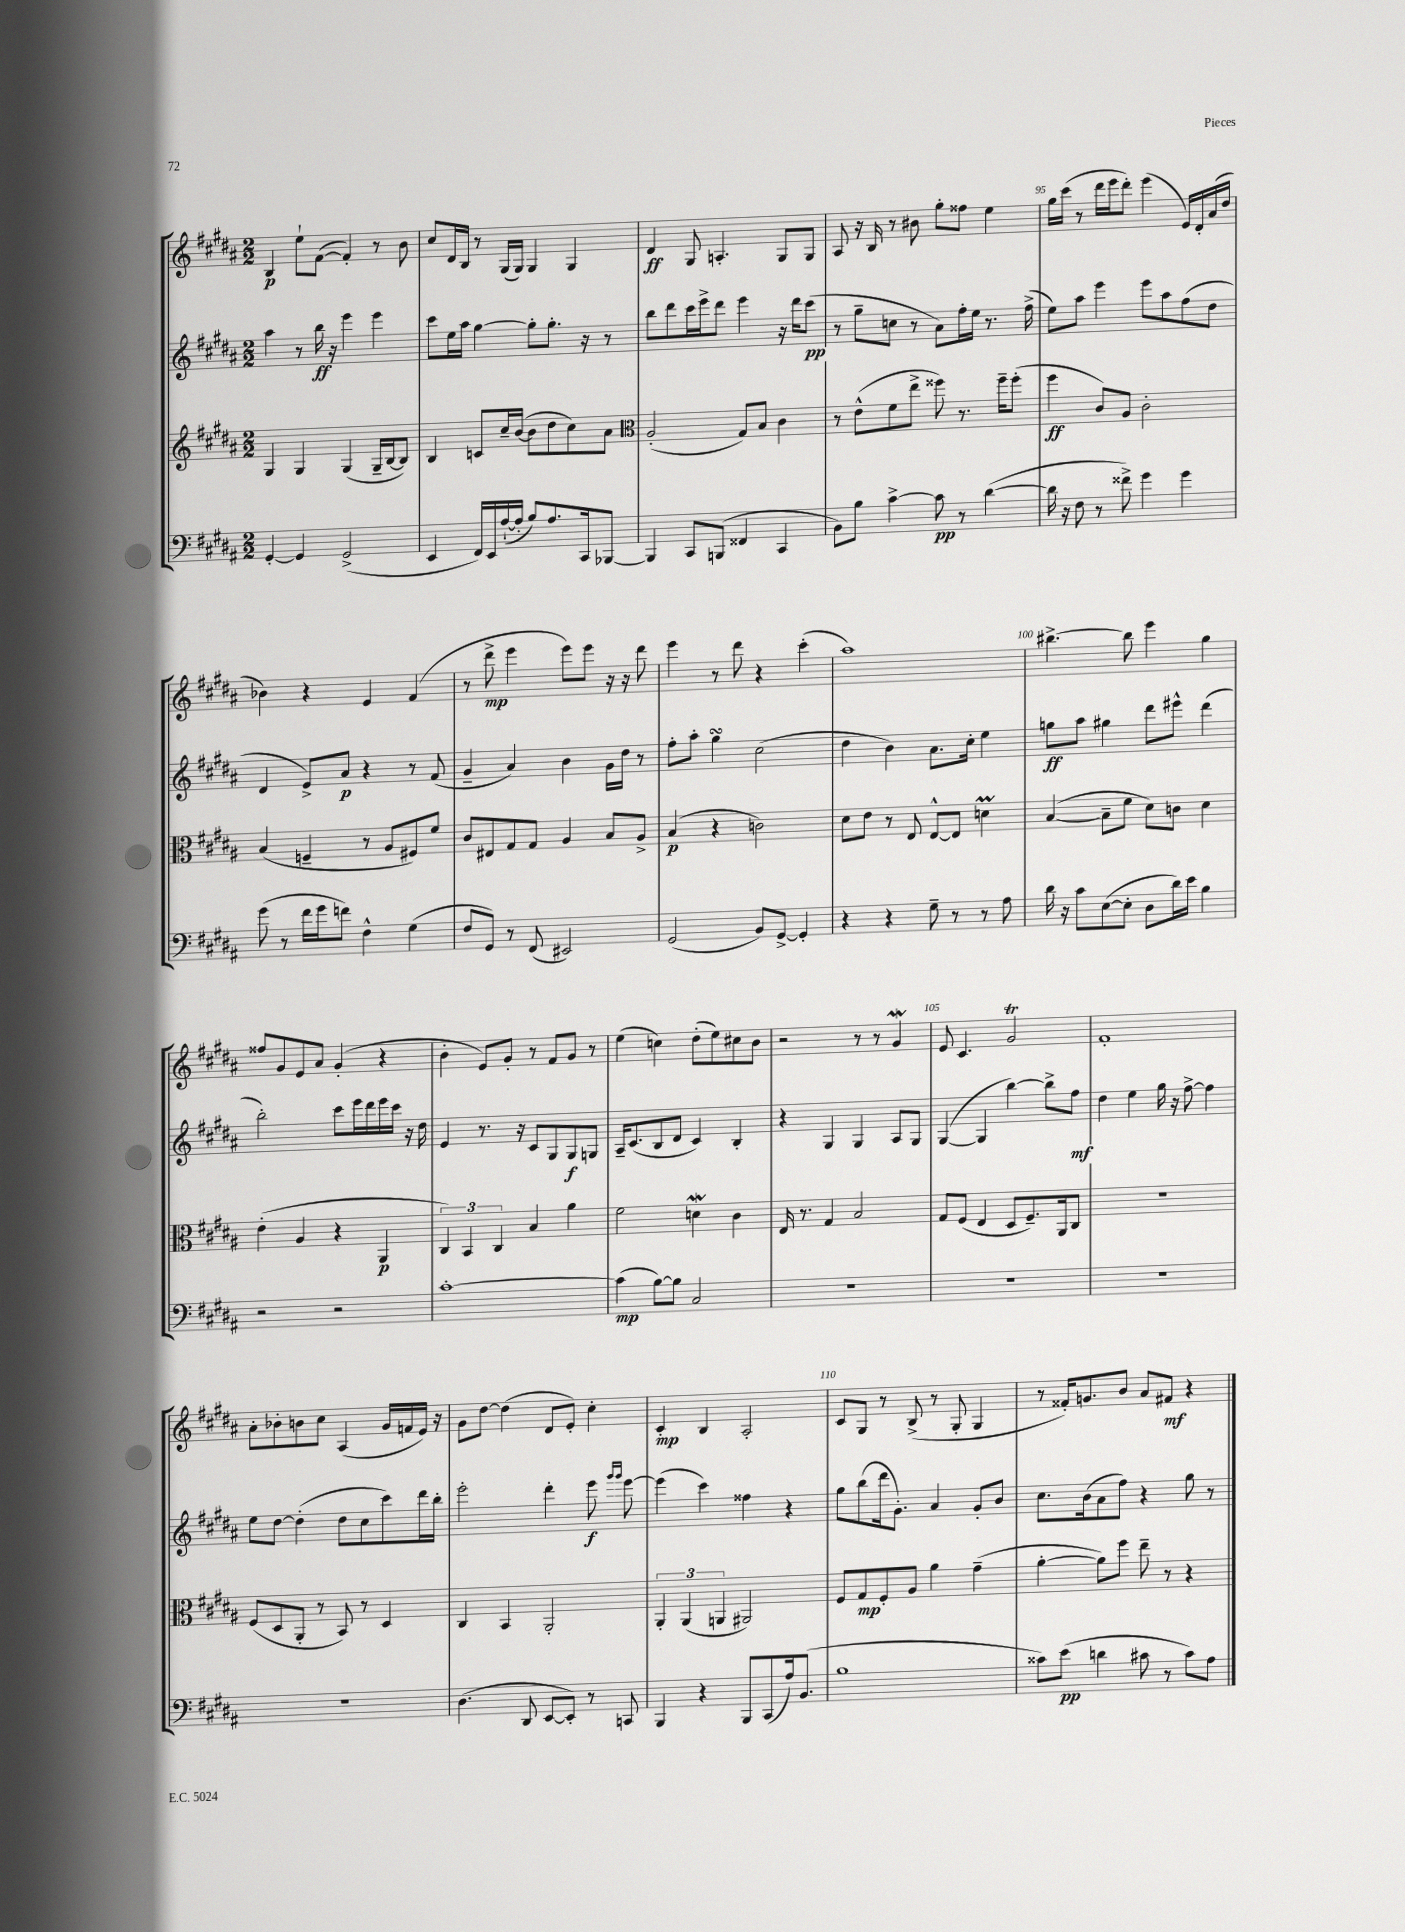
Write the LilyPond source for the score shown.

<<
\new StaffGroup <<
\new Staff = "s0" {
    \clef treble \key b \major \numericTimeSignature \time 2/2
    b4\p e''8-! fis'8~( fis'4-.) r8 b'8 |
    cis''8 dis'16 b16 r8 gis16( gis16) gis4 gis4 |
    dis'4\ff gis8 a4.-. gis8 gis8 |
    ais8 r16 b16 r8 bis'8 gis''8-. fisis''8 e''4 |
    gis''16 cis'''16( r8 dis'''16 e'''16 dis'''8-.) e'''4( e'16) dis'16-. ais'16( dis''16 |
    bes'4) r4 e'4 fis'4( |
    r8 dis'''8->\mp e'''4 e'''8) e'''8 r16 r16 dis'''8 |
    e'''4 r8 dis'''8 r4 cis'''4-.( |
    ais''1) |
    bis''4.~-> bis''8 e'''4 gis''4 |
    fisis''8 gis'8 e'8 ais'8 gis'4-.( r4 |
    b'4-. e'8) gis'8-. r8 fis'8 gis'8 r8 |
    e''4( c''4) dis''8-.( e''8) cis''8 b'8 |
    r2 r8 r8 gis'4\mordent |
    e'8 cis'4. gis'2\trill |
    fis'1-. |
    ais'8-. bes'8-. b'8 cis''8 ais4( gis'16 f'16 e'16) r16 |
    gis'8 dis''8~ dis''4( dis'8 e'8-.) cis''4-. |
    cis'4-.\mp b4 ais2-. |
    cis'8 gis8 r8 b8->( r8 gis8-. gis4 |
    r8 fisis'16-.) g'8. b'8 ais'8 fis'8\mf r4 \bar "|." |
}
\new Staff = "s1" {
    \clef treble \key b \major \numericTimeSignature \time 2/2
    ais''4 r8 b''16\ff r16 e'''4 e'''4 |
    cis'''8 e''16 ais''16 gis''4~ gis''8-. gis''8.-. r16 r8 |
    b''8 dis'''8 cis'''16 e'''16-> dis'''8 e'''4 r16 dis'''16 cis'''8\pp( |
    r8 gis''8-- c''8 r8 ais'8) fis''16-. e''16 r8. fis''16->( |
    e''8) ais''8 e'''4 e'''8 ais''8 fis''8( dis''8 |
    dis'4 e'8->) ais'8\p r4 r8 fis'8( |
    gis'4-- ais'4) b'4 gis'16 dis''16 r8 |
    fis''8-. ais''8-. gis''4\turn cis''2( |
    dis''4 b'4) ais'8. cis''16-. e''4 |
    g''8\ff ais''8 gis''4 dis'''8 eis'''8-^ dis'''4( |
    b''2-.) cis'''8 e'''16 dis'''16 e'''16 cis'''16 r16 dis''16 |
    e'4 r8. r16 cis'8 gis8 gis8\f g8 |
    ais16-- cis'8.( b8 dis'8 cis'4) b4-. |
    r4 gis4 gis4 ais8 gis8 |
    gis4~( gis4 b''4~) b''8-> fis''8\mf |
    dis''4 e''4 gis''16 r16 fis''8~-> fis''4 |
    e''8 dis''8~ dis''4-.( dis''8 cis''8 cis'''8) dis'''16 b''16-. |
    e'''2-. dis'''4-. e'''8\f \grace { gis'''16 gis'''16 } e'''8~ |
    e'''4( cis'''4) fisis''4 r4 |
    gis''8 b''8( dis'''16 gis'8.-.) ais'4 gis'8-. b'8 |
    cis''8. b'16( ais'8 fis''8) r4 gis''8 r8 \bar "|." |
}
\new Staff = "s2" {
    \clef treble \key b \major \numericTimeSignature \time 2/2
    gis4 gis4 gis4( gis16-- b16~ b8) |
    b4 c'8 cis''16-- b'16~( b'8 dis''8 cis''8) ais'8 |
    \clef alto ais2-.( gis8) b8 cis'4 |
    r8 e'8-^( fis'8 e''8-> fisis''8) r8. fisis''16-- fisis''8-.( |
    fis''4\ff cis'8) ais8 cis'2-. |
    b4( f4-- r8 ais8 fis8) fis'8 |
    cis'8 eis8 gis8 gis8 ais4 b8 ais8-> |
    b4\p( r4 c'2) |
    dis'8 e'8 r8 e8 e8~-^ e8 d'4\prall |
    b4~( b8-- fis'8 dis'8) c'8 dis'4 |
    e'4-.( ais4 r4 ais,4\p |
    \tuplet 3/2 { cis4) b,4 cis4 } b4 ais'4 |
    fis'2 d'4\mordent cis'4 |
    e16 r8. gis4 b2 |
    gis8 fis8( e4 dis8 fis8.--) ais,16 cis8 |
    R1 |
    fis8( dis8 ais,8-. r8 b,8) r8 dis4 |
    cis4 b,4 ais,2-. |
    \tuplet 3/2 { ais,4-. ais,4( a,4 } ais,2) |
    fis8 gis8\mp fis8-. ais8 ais'4 gis'4--( |
    ais'4~-. ais'8) fis''8 e''8-- r8 r4 \bar "|." |
}
\new Staff = "s3" {
    \clef bass \key b \major \numericTimeSignature \time 2/2
    gis,4~-. gis,4 gis,2->( |
    e,4 fis,16) e,16 ais16~-!( ais16-. b8) ais8. cis,16 bes,,8~ |
    bes,,4 cis,8 b,,8( fisis,4 cis,4 |
    b,8) b8 cis'4~-> cis'8\pp r8 dis'4~( |
    dis'16 r16 fis8 r8 fisis'8->) gis'4 gis'4 |
    gis'8( r8 fis'16 gis'16 f'8) fis4-^ gis4( |
    fis8 gis,8) r8 fis,8( eis,2) |
    gis,2( b,8) gis,8~-> gis,4-. |
    r4 r4 gis8-- r8 r8 ais8 |
    dis'16 r16 cis'8 e8~( e8-. dis8 dis'16) e'16 b4 |
    r2 r2 |
    cis'1~-. |
    cis'4\mp( b8~) b8 cis2 |
    R1 |
    R1 |
    R1 |
    R1 |
    dis4.( dis,8 e,8~ e,8-.) r8 c,8 |
    b,,4 r4 b,,8 cis,8( ais16) b,8.( |
    b1 |
    cisis'8) e'8\pp( d'4 cis'8 r8 cis'8) ais8 \bar "|." |
}
>>
>>
\layout { \context { \Score currentBarNumber = #91 \override BarNumber.break-visibility = ##(#f #t #t) barNumberVisibility = #(every-nth-bar-number-visible 5) } }
